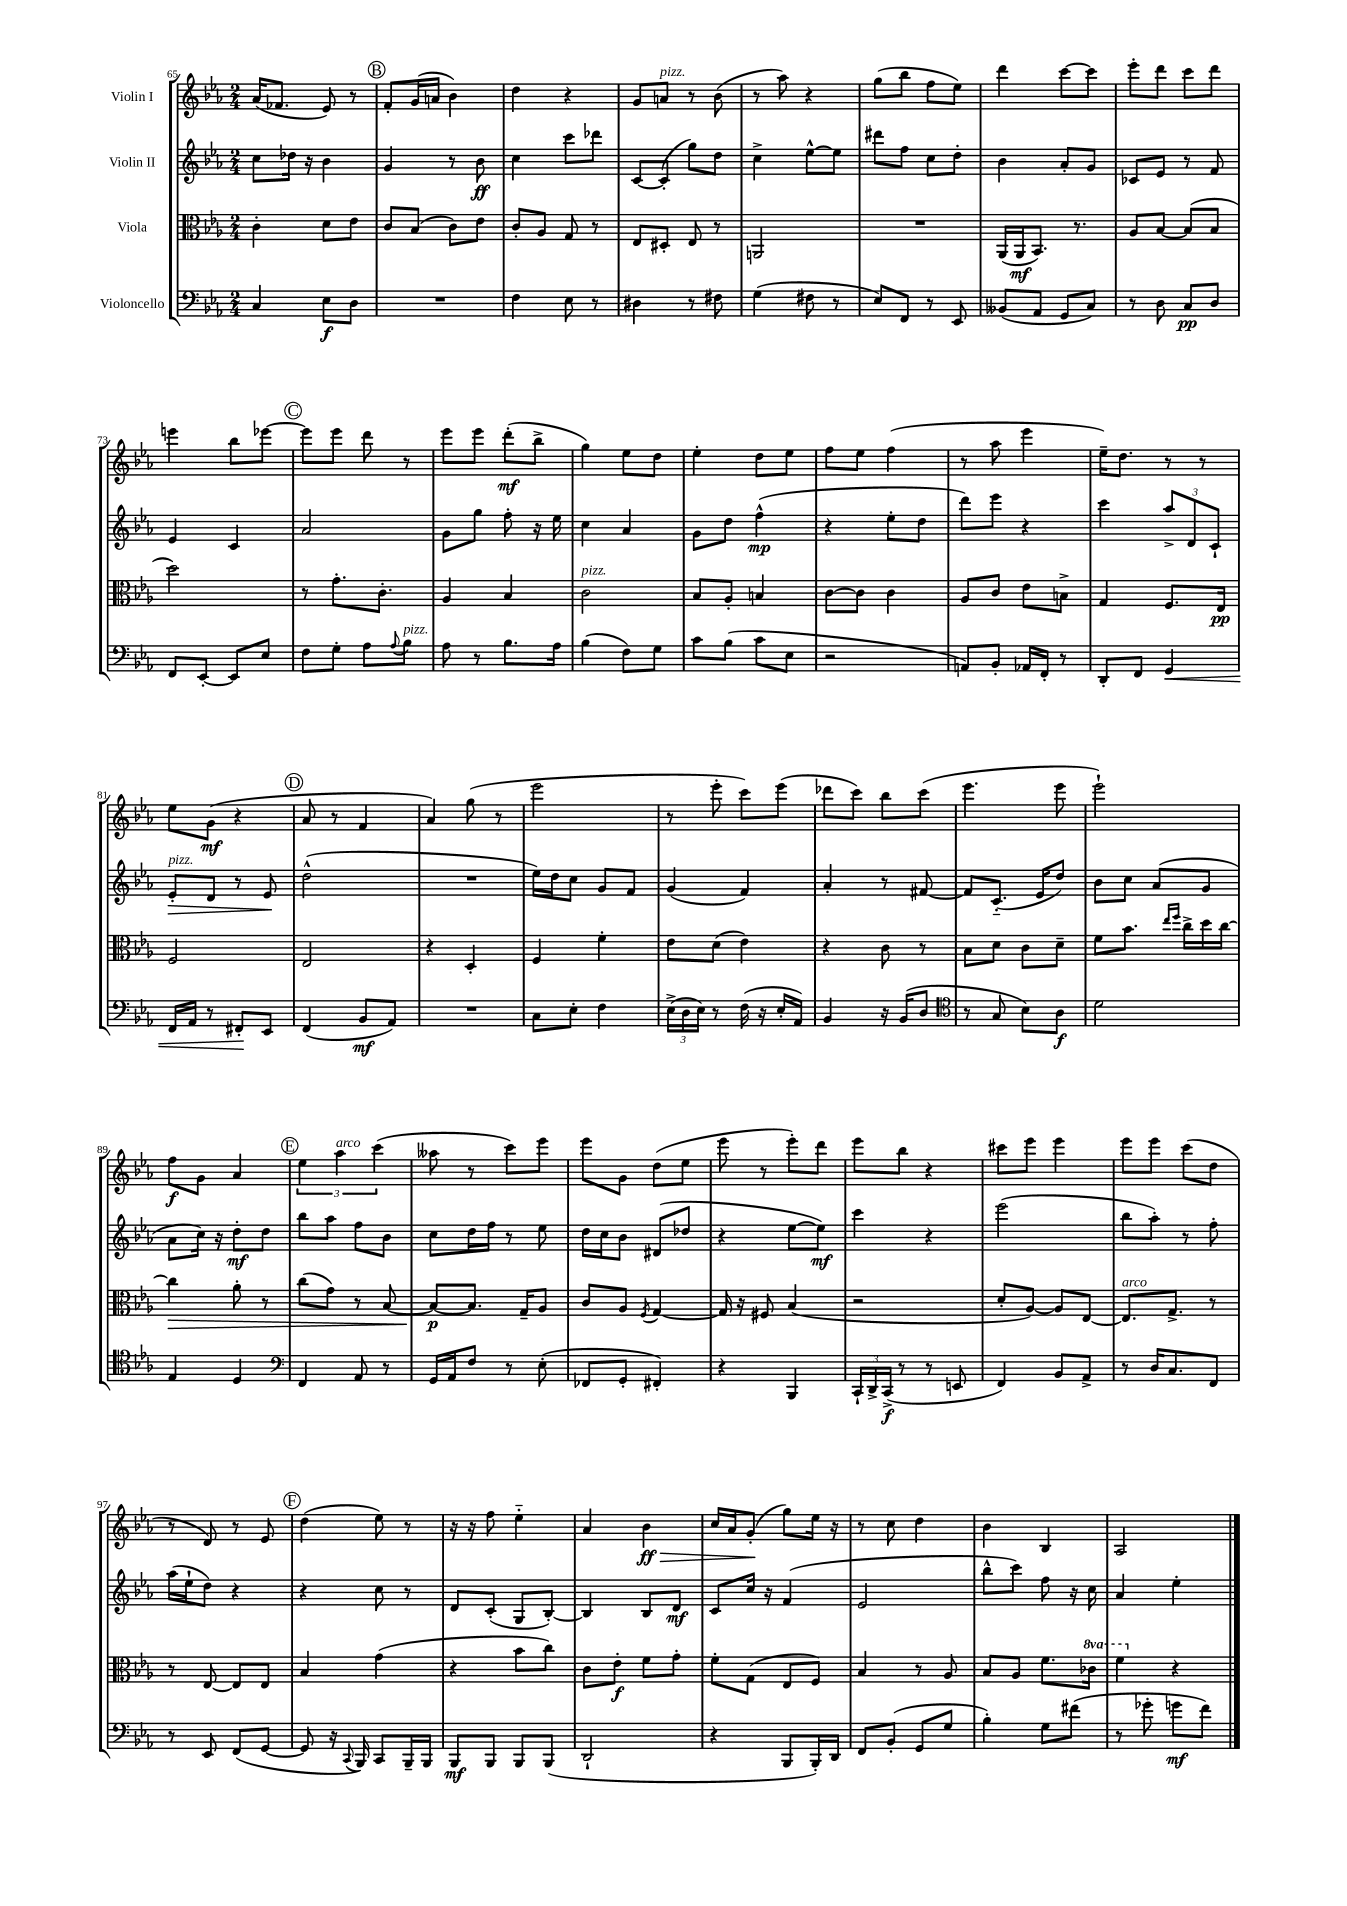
<<
\new StaffGroup <<
\new Staff = "s0" \with { instrumentName = "Violin I" } {
    \clef treble \key ees \major \numericTimeSignature \time 2/4
    aes'16( fes'8. ees'8) r8 |
    \mark \markup { \circle "B" } f'8-. g'16( a'16 bes'4) |
    d''4 r4 |
    g'8 a'8^\markup { \italic "pizz." } r8 bes'8( |
    r8 aes''8) r4 |
    g''8( bes''8 f''8 ees''8) |
    d'''4 c'''8~ c'''8 |
    ees'''8-. d'''8 c'''8 d'''8 |
    e'''4 bes''8 ees'''8~ |
    \mark \markup { \circle "C" } ees'''8 ees'''8 d'''8 r8 |
    ees'''8 ees'''8 d'''8-.\mf( bes''8-> |
    g''4) ees''8 d''8 |
    ees''4-. d''8 ees''8 |
    f''8 ees''8 f''4( |
    r8 aes''8 ees'''4 |
    ees''16--) d''8. r8 r8 |
    ees''8 g'8\mf( r4 |
    \mark \markup { \circle "D" } aes'8 r8 f'4 |
    aes'4) g''8( r8 |
    ees'''2 |
    r8 ees'''8-. c'''8) ees'''8( |
    des'''8 c'''8) bes''8 c'''8( |
    ees'''4. ees'''8 |
    ees'''2-!) |
    f''8\f g'8 aes'4 |
    \mark \markup { \circle "E" } \tuplet 3/2 { ees''4 aes''4^\markup { \italic "arco" } c'''4( } |
    aeses''8 r8 c'''8) ees'''8 |
    ees'''8 g'8 d''8( ees''8 |
    ees'''8 r8 ees'''8-.) d'''8 |
    ees'''8 bes''8 r4 |
    cis'''8 ees'''8 ees'''4 |
    ees'''8 ees'''8 c'''8( d''8 |
    r8 d'8) r8 ees'8 |
    \mark \markup { \circle "F" } d''4( ees''8) r8 |
    r16 r16 f''8 ees''4-_ |
    aes'4 bes'4\ff\> |
    c''16 aes'16 g'8-.\!( g''8) ees''16 r16 |
    r8 c''8 d''4 |
    bes'4 bes4 |
    aes2 \bar "|." |
}
\new Staff = "s1" \with { instrumentName = "Violin II" } {
    \clef treble \key ees \major \numericTimeSignature \time 2/4
    c''8 des''16 r16 bes'4 |
    \mark \markup { \circle "B" } g'4 r8 bes'8\ff |
    c''4 c'''8 des'''8 |
    c'8~ c'8-.( g''8) d''8 |
    c''4-> ees''8~-^ ees''8 |
    dis'''8 f''8 c''8 d''8-. |
    bes'4 aes'8-. g'8 |
    ces'8 ees'8 r8 f'8 |
    ees'4 c'4 |
    \mark \markup { \circle "C" } aes'2 |
    g'8 g''8 f''8-. r16 ees''16 |
    c''4 aes'4 |
    g'8 d''8 f''4-^\mp( |
    r4 ees''8-. d''8 |
    d'''8) ees'''8 r4 |
    c'''4 \tuplet 3/2 { aes''8-> d'8 c'8-! } |
    ees'8-.\>^\markup { \italic "pizz." } d'8 r8 ees'8\! |
    \mark \markup { \circle "D" } d''2-^( |
    R2 |
    ees''16) d''16 c''8 g'8 f'8 |
    g'4( f'4) |
    aes'4-. r8 fis'8~ |
    fis'8 c'8.-_( ees'16 d''8) |
    bes'8 c''8 aes'8( g'8 |
    aes'8 c''16) r16 d''8-.\mf d''8 |
    \mark \markup { \circle "E" } bes''8 aes''8 f''8 bes'8 |
    c''8 d''16 f''16 r8 ees''8 |
    d''16 c''16 bes'8 dis'8( des''8 |
    r4 ees''8~ ees''8\mf) |
    c'''4 r4 |
    ees'''2( |
    bes''8 aes''8-.) r8 f''8-. |
    aes''16( ees''16-! d''8) r4 |
    \mark \markup { \circle "F" } r4 c''8 r8 |
    d'8 c'8-.( g8 bes8~-.) |
    bes4 bes8 d'8\mf |
    c'8 c''16 r16 f'4( |
    ees'2 |
    bes''8-^ c'''8) f''8 r16 c''16 |
    aes'4 ees''4-. \bar "|." |
}
\new Staff = "s2" \with { instrumentName = "Viola" } {
    \clef alto \key ees \major \numericTimeSignature \time 2/4 \set Staff.ottavationMarkups = #ottavation-simple-ordinals
    c'4-. d'8 ees'8 |
    \mark \markup { \circle "B" } c'8 bes8( c'8) ees'8 |
    c'8-. aes8 g8 r8 |
    ees8 dis8-. ees8 r8 |
    a,2 |
    R2 |
    aes,16( aes,16\mf bes,8.) r8. |
    aes8 bes8~ bes8( bes8 |
    d''2) |
    \mark \markup { \circle "C" } r8 g'8.-. c'8.-. |
    aes4 bes4 |
    c'2^\markup { \italic "pizz." } |
    bes8 aes8-. b4 |
    c'8~ c'8 c'4 |
    aes8 c'8 ees'8 b8-> |
    g4 f8. ees16\pp |
    f2 |
    \mark \markup { \circle "D" } ees2 |
    r4 d4-. |
    f4 f'4-. |
    ees'8 d'8( ees'4) |
    r4 c'8 r8 |
    bes8 d'8 c'8 d'8-- |
    f'8 bes'8. \grace { ees''16 f''16 } c''16-> d''16 c''16~ |
    c''4\> aes'8-. r8 |
    \mark \markup { \circle "E" } c''8( g'8) r8 bes8~ |
    bes8~\p\! bes8. g16-- aes8 |
    c'8 aes8 \acciaccatura { f8 } g4~ |
    g16 r16 fis8 bes4( |
    r2 |
    d'8-. aes8~) aes8 ees8~ |
    ees8.^\markup { \italic "arco" } g8.-> r8 |
    r8 ees8~ ees8 ees8 |
    \mark \markup { \circle "F" } bes4 g'4( |
    r4 bes'8 c''8) |
    c'8 ees'8-.\f f'8 g'8-. |
    f'8-. g8( ees8 f8) |
    bes4 r8 aes8 |
    bes8 aes8 f'8. \ottava #1 ces''16 |
    f''4 \ottava #0 r4 \bar "|." |
}
\new Staff = "s3" \with { instrumentName = "Violoncello" } {
    \clef bass \key ees \major \numericTimeSignature \time 2/4
    c4 ees8\f d8 |
    \mark \markup { \circle "B" } R2 |
    f4 ees8 r8 |
    dis4 r8 fis8 |
    g4( fis8 r8 |
    ees8) f,8 r8 ees,8 |
    beses,8( aes,8 g,8 c8) |
    r8 d8 c8\pp d8 |
    f,8 ees,8~-. ees,8 ees8 |
    \mark \markup { \circle "C" } f8 g8-. aes8 \appoggiatura { aes8 } bes8^\markup { \italic "pizz." } |
    aes8 r8 bes8. aes16 |
    bes4( f8) g8 |
    c'8 bes8( c'8 ees8 |
    r2 |
    a,8) bes,8-. aes,16 f,16-. r8 |
    d,8-. f,8 g,4\< |
    f,16 aes,16 r8 fis,8-.\! ees,8 |
    \mark \markup { \circle "D" } f,4( bes,8\mf aes,8) |
    R2 |
    c8 ees8-. f4 |
    \tuplet 3/2 { ees16->( d16 ees16) } r8 f16( r16 ees16-. aes,16) |
    bes,4 r16 bes,16( d8 |
    \clef tenor r8 g8 bes8) aes8\f |
    d'2 |
    ees4 d4 |
    \mark \markup { \circle "E" } \clef bass f,4 aes,8 r8 |
    g,16 aes,16 f8 r8 ees8-.( |
    fes,8 g,8-. fis,4-.) |
    r4 bes,,4 |
    \tuplet 3/2 { c,16-! d,16-> c,16->\f( } r8 r8 e,8 |
    f,4) bes,8 aes,8-> |
    r8 d16 c8. f,8 |
    r8 ees,8 f,8( g,8~ |
    \mark \markup { \circle "F" } g,8 r16 \appoggiatura { c,8 } bes,,16) c,8 bes,,16-- bes,,16 |
    bes,,8\mf bes,,8 bes,,8 bes,,8( |
    d,2-! |
    r4 bes,,8 bes,,16-.) d,16 |
    f,8 bes,8-.( g,8 g8 |
    bes4-.) g8 fis'8( |
    r8 ges'8-. g'8\mf f'8) \bar "|." |
}
>>
>>
\layout { \context { \Score currentBarNumber = #65 } }
